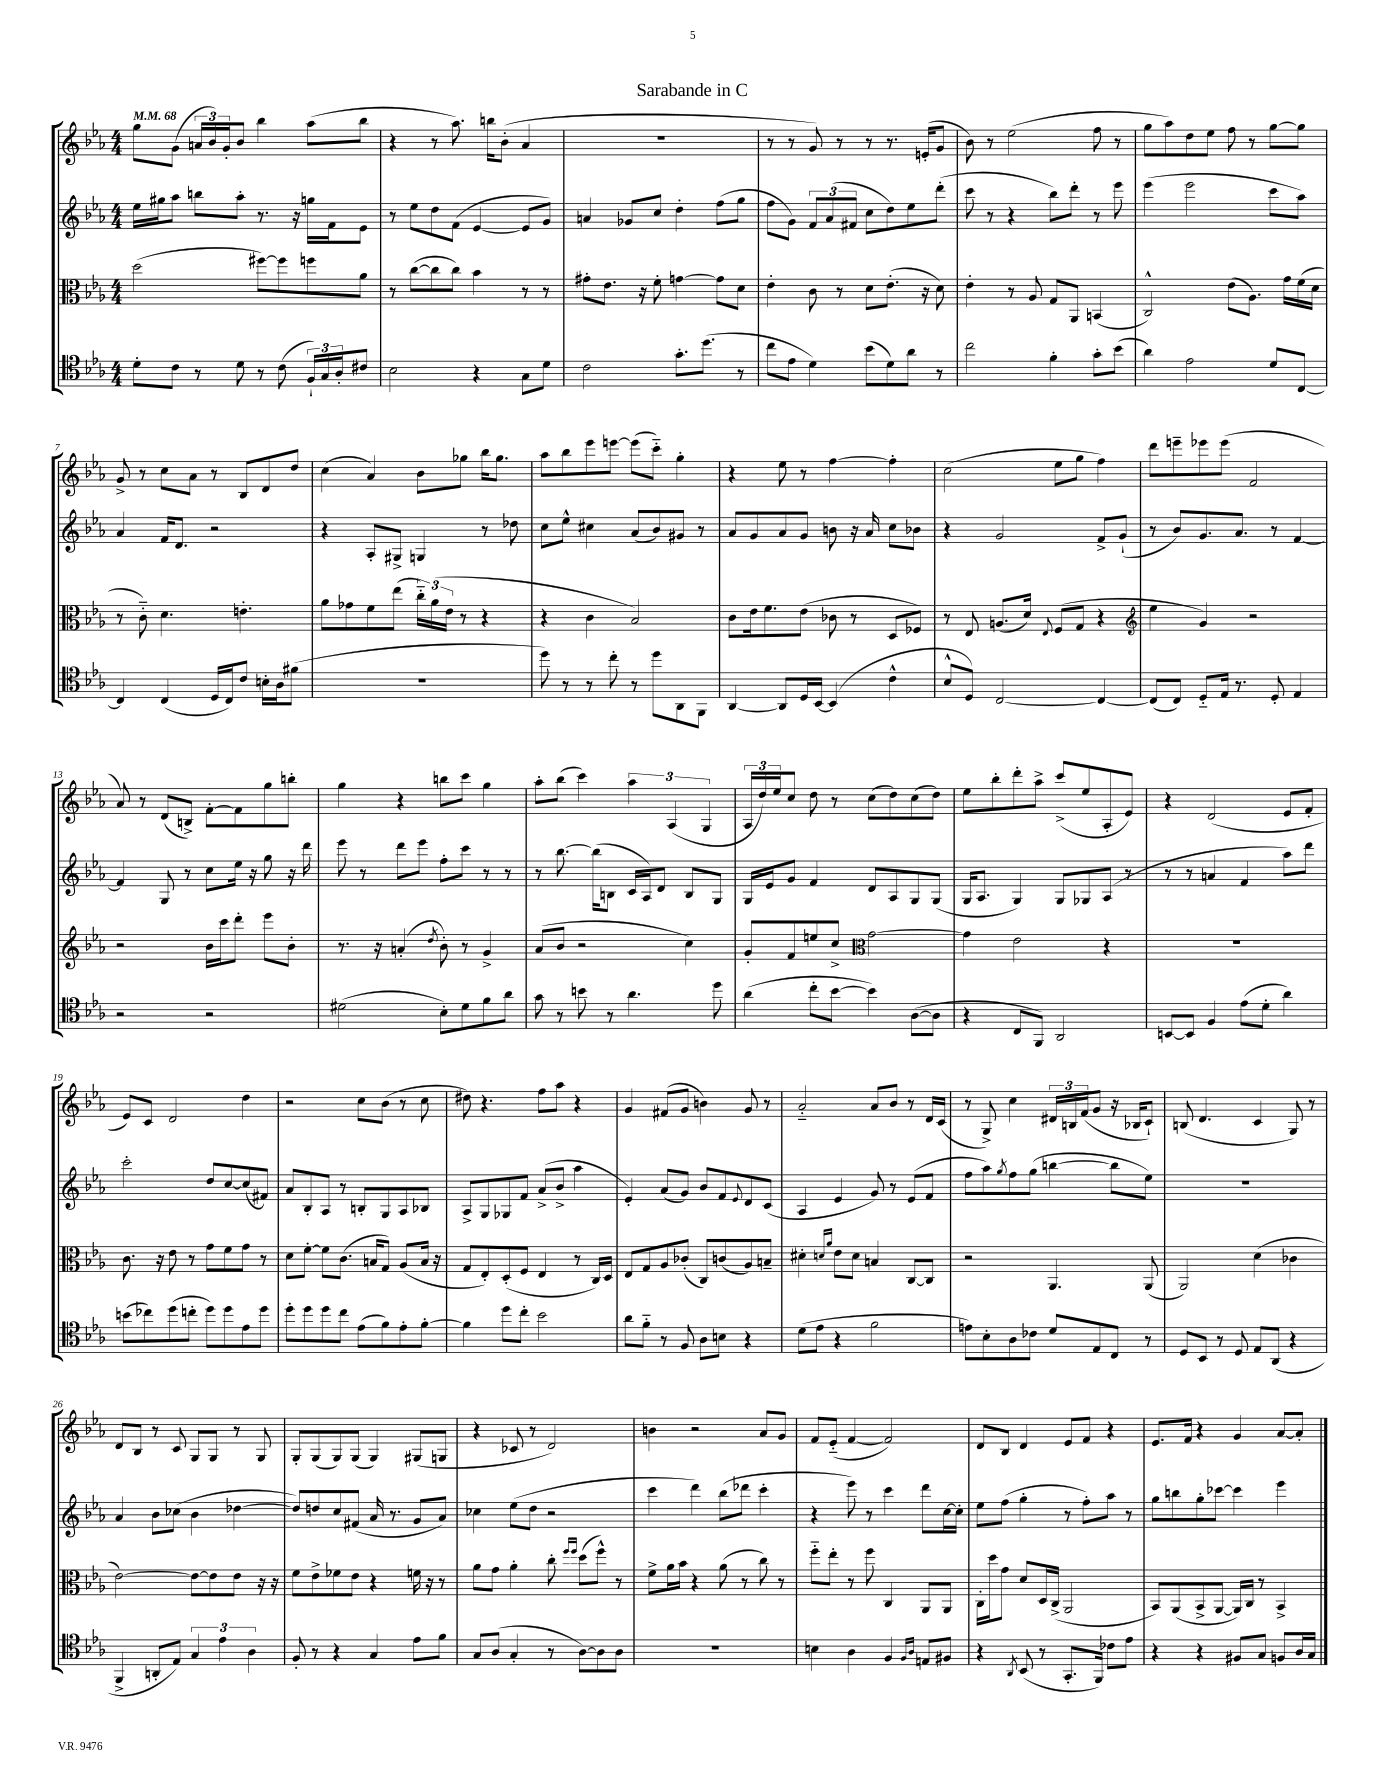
\header { title = "Sarabande in C" }
<<
\new StaffGroup <<
\new Staff = "s0" {
    \clef treble \key ees \major \numericTimeSignature \time 4/4 \tempo 4 = 68
    g''8 g'8( \tuplet 3/2 { a'16 bes'16) g'16-. } bes'8 bes''4 aes''8( bes''8 |
    r4 r8 aes''8.) b''16 bes'8-.( aes'4 |
    R1 |
    r8 r8 g'8) r8 r8 r8. e'16-.( g'8 |
    bes'8) r8 ees''2( f''8 r8 |
    g''8 aes''8) d''8 ees''8 f''8 r8 g''8~ g''8 |
    g'8-> r8 c''8 aes'8 r8 bes8 d'8 d''8 |
    c''4( aes'4) bes'8 ges''8 bes''16 ges''8. |
    aes''8 bes''8 ees'''8 e'''8~ e'''8( c'''8-_) g''4-. |
    r4 ees''8 r8 f''4~ f''4-. |
    c''2( ees''8 g''8 f''4) |
    d'''8 e'''8-- ees'''8 ees'''8( f'2 |
    aes'8) r8 d'8( b8->) f'8~-. f'8 g''8 b''8-. |
    g''4 r4 b''8 c'''8 g''4 |
    aes''8-. bes''8( c'''4) \tuplet 3/2 { aes''4 aes4( g4 } |
    \tuplet 3/2 { aes16 d''16) ees''16 } c''8 d''8 r8 c''8( d''8) c''8( d''8) |
    ees''8 bes''8-. d'''8-. aes''8-> c'''8->( ees''8 aes8-. ees'8) |
    r4 d'2( ees'8 f'8-. |
    ees'8) c'8 d'2 d''4 |
    r2 c''8 bes'8( r8 c''8 |
    dis''8) r4. f''8 aes''8 r4 |
    g'4 fis'8( g'8 b'4) g'8 r8 |
    aes'2-_ aes'8 bes'8 r8 d'16 c'16( |
    r8 g8->) c''4 \tuplet 3/2 { dis'16 b16 f'16( } g'8 r16 bes16 c'8-!) |
    b8( d'4. c'4 g8) r8 |
    d'8 bes8 r8 c'8 g8 g8 r8 g8 |
    g8-. g8( g8) g8( g4) gis8( g8 |
    r4 ces'8 r8 d'2) |
    b'4 r2 aes'8 g'8 |
    f'8 ees'8-_( f'4~ f'2) |
    d'8 bes8 d'4 ees'8 f'8 r4 |
    ees'8. f'16 r4 g'4 aes'8~ aes'8-. \bar "|." |
}
\new Staff = "s1" {
    \clef treble \key ees \major \numericTimeSignature \time 4/4
    ees''16 gis''16 aes''8 b''8 aes''8-. r8. r16 g''16 f'16 ees'8 |
    r8 ees''8 d''8 f'8( ees'4~ ees'8 g'8) |
    a'4 ges'8 c''8 d''4-. f''8( g''8 |
    f''8 g'8) \tuplet 3/2 { f'8 aes'8( fis'8 } c''8 d''8) ees''8 d'''8-.( |
    c'''8 r8 r4 bes''8) d'''8-. r8 ees'''8 |
    ees'''4( ees'''2 c'''8 aes''8) |
    aes'4 f'16 d'8. r2 |
    r4 aes8-. gis8-> g4 r8 des''8 |
    c''8 ees''8-^ cis''4 aes'8( bes'8) gis'8 r8 |
    aes'8 g'8 aes'8 g'8 b'8 r16 aes'16 c''8 bes'8 |
    r4 g'2 f'8-> g'8-!( |
    r8 bes'8) g'8. aes'8. r8 f'4~ |
    f'4 g8 r8 c''8 ees''16 r16 g''8 r16 d'''16 |
    ees'''8 r8 d'''8 ees'''8 f''8-. c'''8 r8 r8 |
    r8 bes''8.~ bes''16( b8 c'16 aes16) d'8 b8 g8 |
    g16 ees'16 g'8 f'4 d'8 aes8 g8 g8( |
    g16 aes8. g4) g8 ges8 aes8( r8 |
    r8 r8 a'4 f'4 aes''8) d'''8 |
    c'''2-. d''8 c''8~ c''8( fis'8) |
    aes'8 bes8-. aes8 r8 b8-. g8 aes8 bes8 |
    aes8-> g8 ges8 f'8 aes'8->( bes'8-> aes''4 |
    ees'4-.) aes'8( g'8) bes'8 f'8 \appoggiatura { ees'8 } d'8 c'8( |
    aes4 ees'4 g'8) r8 ees'8( f'8 |
    f''8 aes''8) \acciaccatura { g''8 } f''8 g''8( b''4~ b''8 ees''8) |
    R1 |
    aes'4 bes'8 ces''8( bes'4 des''4~ |
    des''8) d''8 c''8 fis'8( aes'16 r8. g'8 aes'8) |
    ces''4 ees''8( d''8 r2 |
    c'''4 d'''4) bes''8( des'''8 c'''4-. |
    r4 ees'''8) r8 c'''4 d'''8 c''16~ c''16-. |
    ees''8 f''8( g''4-. r8 f''8-.) aes''8 r8 |
    g''8 b''8 g''8-. ces'''8~ ces'''4 ees'''4 \bar "|." |
}
\new Staff = "s2" {
    \clef alto \key ees \major \numericTimeSignature \time 4/4
    d''2( fis''8~) fis''8 f''8 aes'8 |
    r8 c''8~( c''8 c''8) bes'4 r8 r8 |
    gis'8-. ees'8. r16 f'8-. g'4~ g'8 d'8 |
    ees'4-. c'8 r8 d'8 ees'8.-.( r16 d'8) |
    ees'4-. r8 aes8 g8 aes,8 b,4( |
    c2-^) ees'8( aes8.) g'16 f'16( d'16 |
    r8 c'8-_) d'4. e'4.-. |
    aes'8 ges'8 f'8 ees''8( \tuplet 3/2 { c''16-_) aes'16( ees'16 } r8 r4 |
    r4 c'4 bes2) |
    c'8 ees'16 f'8. ees'8( ces'8 r8 d8 fes8) |
    r8 ees8 a8.( d'16) \appoggiatura { ees8 } f8( g8 r4 |
    \clef treble ees''4 g'4) r2 |
    r2 bes'16 c'''16 d'''8-. ees'''8 bes'8-. |
    r8. r16 a'4-.( \acciaccatura { d''8 } bes'8-.) r8 g'4-> |
    aes'8( bes'8 r2 c''4) |
    g'8-. f'8 e''8 c''8-> \clef alto g'2~ |
    g'4 ees'2 r4 |
    r1 |
    c'8. r16 ees'8 r8 g'8 f'8 g'8 r8 |
    d'8 f'8~-. f'8 c'8.( b16 g8) aes8( b16 r16 |
    g8 ees8-.) d8-.( f8 ees4 r8 c16) d16 |
    ees8 g8 aes8 ces'8-.( c8) c'8( aes8) b8-- |
    dis'4-. \grace { d'16 aes'16 } ees'8 d'8 b4 c8~ c8 |
    r2 aes,4. aes,8( |
    aes,2) d'4( ces'4 |
    ees'2~) ees'8~ ees'8 ees'8 r16 r16 |
    f'8 ees'8-> fes'8 ees'8 r4 f'16 r16 r8 |
    aes'8 g'8 aes'4-. c''8-. \grace { f''16 f''16 } d''8( f''8-^) r8 |
    f'8-> aes'16 bes'16 r4 aes'8( r8 c''8) r8 |
    f''8-_ ees''8-. r8 f''8 c4 aes,8 aes,8 |
    c16-. d''16 g'8 d'8 d16 c16->( aes,2 |
    bes,8) aes,8( bes,8-> aes,8~ aes,16) c16 r8 bes,4-> \bar "|." |
}
\new Staff = "s3" {
    \clef tenor \key ees \major \numericTimeSignature \time 4/4
    d'8-. c'8 r8 d'8 r8 c'8( \tuplet 3/2 { f16-!) g16 aes16-. } cis'8 |
    bes2 r4 g8 d'8 |
    c'2 g'8.-. d''8.( r8 |
    c''8 ees'8 d'4) bes'8( d'8) aes'8 r8 |
    c''2 f'4-. g'8-. bes'8( |
    aes'4) ees'2 d'8 c8~ |
    c4 c4( d16 c16) c'8 b16-. aes16 fis'8( |
    R1 |
    d''8) r8 r8 c''8-. r8 d''8 aes,8 f,8 |
    aes,4~ aes,8 d16 bes,16~ bes,4( c'4-^ |
    bes8-^ d8) c2~ c4~ |
    c8( c8) d8-_ ees16 r8. d8-. ees4 |
    r2 r2 |
    dis'2( bes8-.) dis'8 f'8 aes'8 |
    g'8 r8 b'8 r8 aes'4. d''8 |
    aes'4( c''8-. bes'8~ bes'4) aes8~( aes8 |
    r4 c8 f,8) aes,2 |
    b,8~ b,8 f4 ees'8( d'8-. aes'4) |
    b'8( ces''8) d''8( c''8-. d''8) d''8 ees'8 d''8 |
    d''8-. d''8 d''8 c''8 ees'8( f'8) ees'8-. f'8~-. |
    f'4 d''8 c''8-. bes'2 |
    aes'8 f'8-_ r8 f8 aes8 b8 r4 |
    d'8( ees'8 r4 f'2 |
    e'8) bes8-. aes8 ces'8 d'8 ees8 c8 r8 |
    d8 bes,8 r8 d8 ees8 aes,8( r4 |
    f,4-> a,8-. ees8) \tuplet 3/2 { g4 ees'4 aes4 } |
    f8-. r8 r4 g4 ees'8 f'8 |
    g8 aes8( g4-. r8 aes8~) aes8 aes8 |
    R1 |
    b4 aes4 f4 \grace { f16 aes16 } e8 fis8 |
    r4 \acciaccatura { aes,8 } bes,8( r8 g,8.-. f,16) ces'8 ees'8 |
    r4 r4 fis8 g8 f8 aes16 g16 \bar "|." |
}
>>
>>
